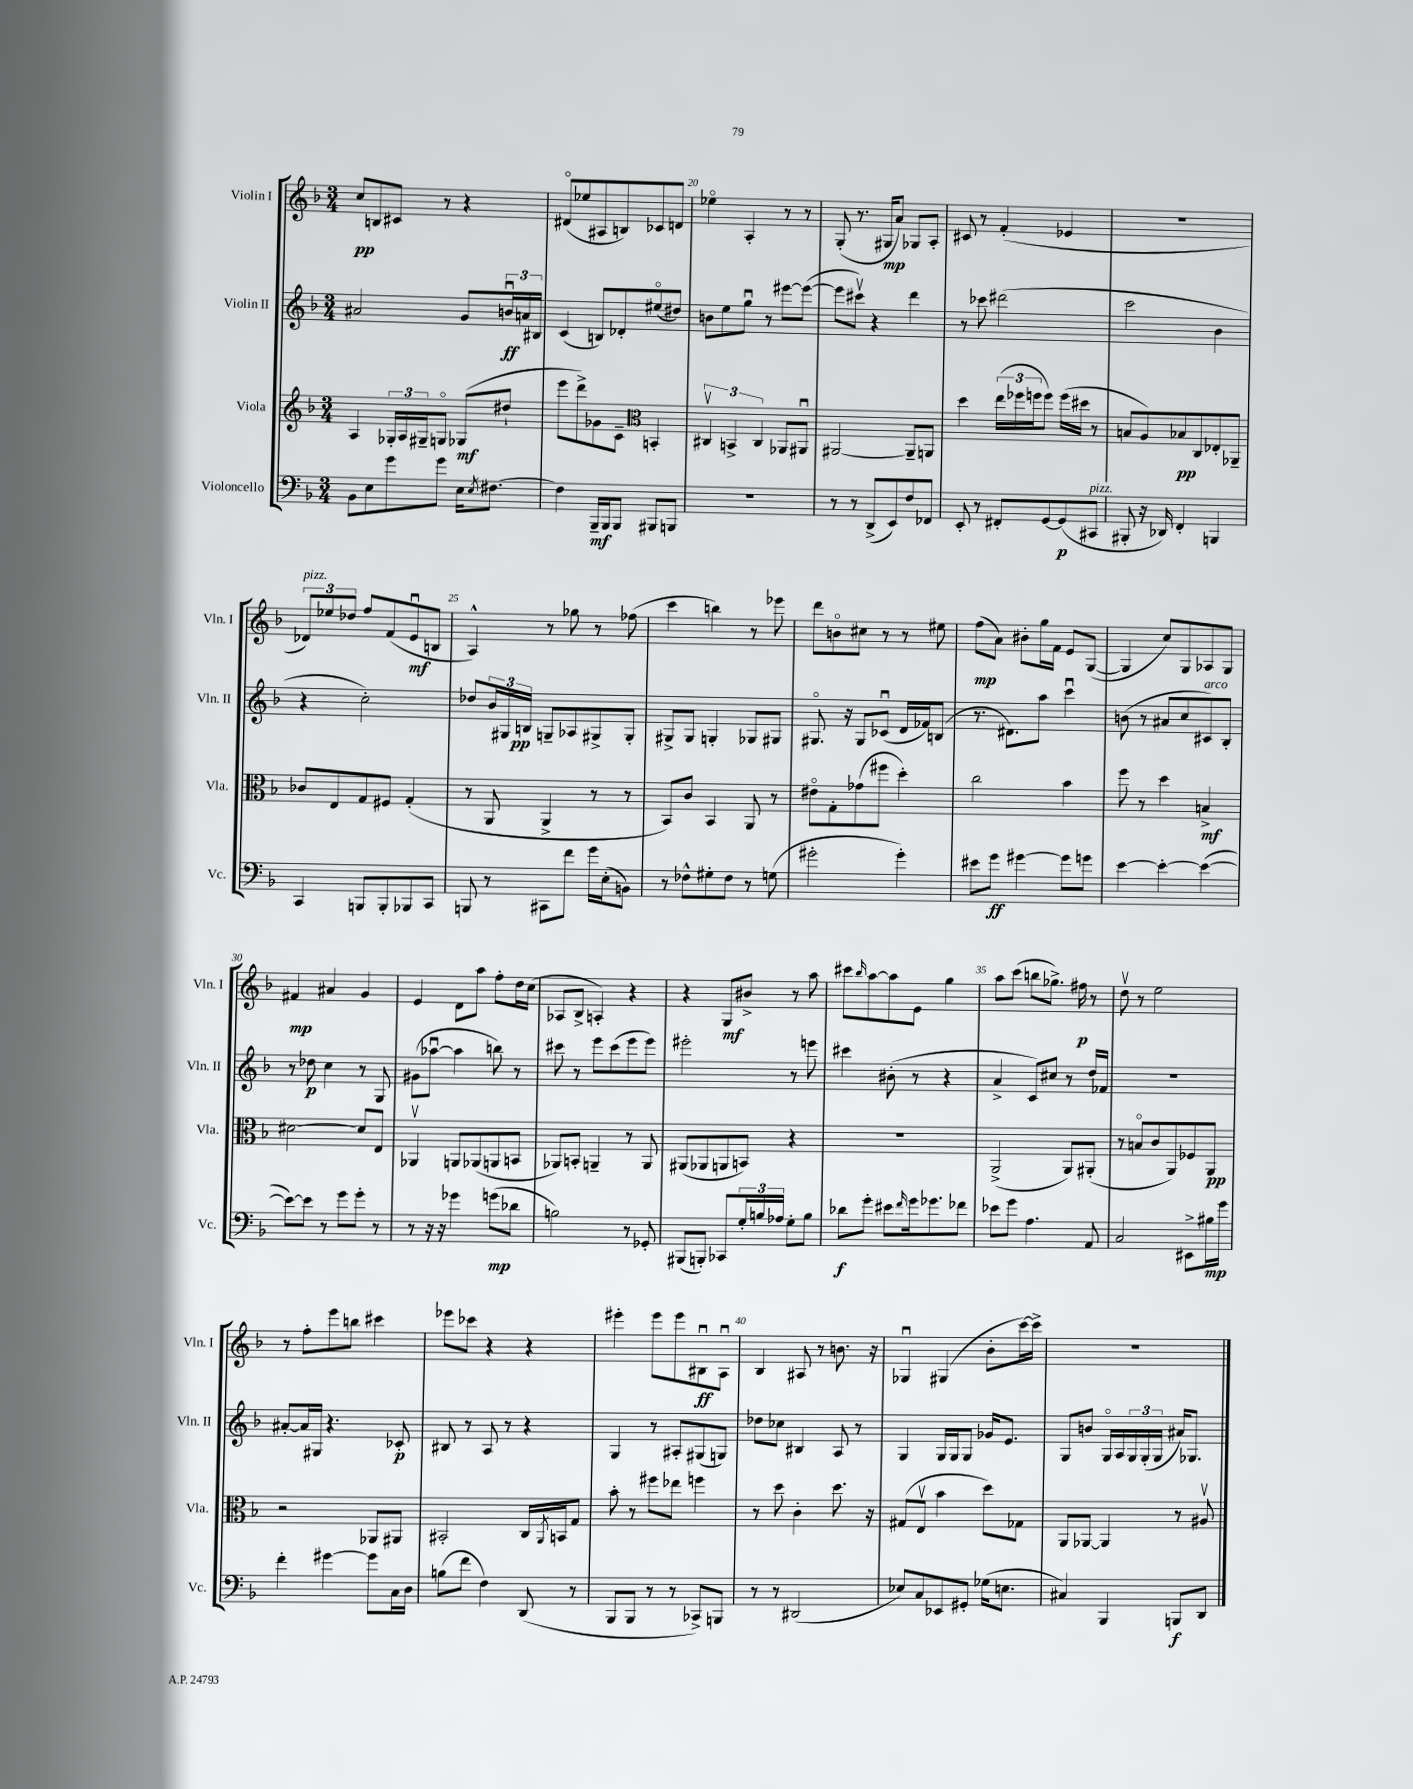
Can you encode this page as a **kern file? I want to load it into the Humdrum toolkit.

**kern	**kern	**kern	**kern
*staff4	*staff3	*staff2	*staff1
*clefF4	*clefG2	*clefG2	*clefG2
*k[b-]	*k[b-]	*k[b-]	*k[b-]
*M3/4	*M3/4	*M3/4	*M3/4
8BB-\L	4A/	2a#/	8cc/L
8E\	.	.	8B/
8g\	24G-'/LL	.	8c#/J
.	24A/	.	.
.	24G#~/J	.	.
8g\J	8Go/J	.	8r
16E\LK	(8G-/L	8g/L	4r
8qE/	.	.	.
[8.F#\J	.	.	.
.	8dd#`/J	24bu/L	.
.	.	24a/	.
.	.	24B#/JJ	.
=	=	=	=
4F#\]	8eee\L	(4c/	(8d#o/L
.	8ddd^\)	.	8ee-/
16BBB-~/LL	8g-\	8B/L)	8A#/
16BBB-/J	.	.	.
8BBB-/J	8c~\J	8d-'/	8B/)
*	*clefC3	*	*
8BBB#/L	4BB'/	(8ee#o/	8c-/
8BBB/J	.	8dd#/J)	8d/J
=	=	=	=
2.r	6C#v/	8b\L	4ee-o\
.	.	8ee\	.
.	6BB^/	.	.
.	.	8ggu\J	4A'/
.	6C#/	.	.
.	.	8r	.
.	8AA-/L	[8eee#\L	8r
.	8AA#u/J	(8eee#\_J	8r
=	=	=	=
8r	[2AA#/	8eee#\]L	(8G'/
8r	.	8ccc#v\J)	8.r
(8DD^/L	.	4r	.
.	.	.	16G#/LK
8EE/)	.	.	8a/J)
8F/	8AA#~/]L	4ddd\	8G-/L
8FF-/J	8AA/J	.	8A'/J
=	=	=	=
8EE'/	4dd\	8r	8c#/
8r	.	8ccc-\	8r
8FF#'/L	(24ee\LL	(2ddd#\	(4f'/
.	24ff-\	.	.
.	24ff\J	.	.
[8GG/	8ff\J)	.	.
(8GG/]	(16ff\LL	.	4e-/
.	16dd#\JJ	.	.
8CC#/J	8r	.	.
=	=	=	=
8BBB#'/	8B/L	2ccc\	2.r
16r	8A/)	.	.
16DD-/)	.	.	.
4FF'/	8B-/	.	.
.	8C/	.	.
4BBB/	8E-'/	4b-\	.
.	8AA-~/J	.	.
=	=	=	=
4CC/	8c-/L	4r	12d-/L)
.	.	.	12ee-/
.	8E/	.	.
.	.	.	12dd-/J
8BBB/L	8G/	2cc'\)	8ff/L
8BBB'/	8F#/J	.	(8f/
8BBB-/	(4G'/	.	8eu/
8CC/J	.	.	8B/J
=	=	=	=
8BBB/	8r	8dd-/L	4A^^/)
8r	8AA/	24b-/L	.
.	.	24G#/	.
.	.	24B/JJ	.
8CC#\L	4AA^/	8G~/L	8r
8f\J	.	8A-/	8gg-\
16g\LL	8r	8G#^/	8r
(16E'\J	.	.	.
8BB\J)	8r	8G#'/J	(8ff-\
=	=	=	=
8r	8BB-/L)	8G#^/L	4ccc\
8F-^^\L	8c/J	8G#/J	.
8G#'\	4BB-/	4G'/	4bb\)
8F-\J	.	.	.
8r	8AA/	8G-/L	8r
(8G\	8r	8G#/J	8eee-\
=	=	=	=
2g#'\	8e#o\L	8.G#o/	8ddd\L
.	8G'\	.	8bo\
.	.	16r	.
.	(8g-\	8G#/L	8cc#\J
.	8ff#\J	(8c-u/J	8r
4g#'\)	4dd'\)	16d/LL	8r
.	.	16f-/J)	.
.	.	(8B/J	8ee#\
=	=	=	=
8e#\L	2cc\	8.r	(8ff\L
8g\J	.	.	8a\J)
.	.	8.d#\L)	.
[4g#\	.	.	8b#'\L
.	.	8aa\J	16gg\L
.	.	.	16f\JJ
8g#\]L	4b-\	4cccu\	8e/L
8g\J	.	.	([8G/J
=	=	=	=
[4e\	8ff\	(8b\	4G/]
.	8r	8r	.
4e'\_	4dd\	8a#/L	8cc/L)
.	.	8cc/	8G/
(4e\_	4B^/	8c#/)	8A-/
.	.	8B-'/J	8G/J
=	=	=	=
8e\_L)	[2d#\	8r	4f#/
8e\]J	.	8dd-\	.
8r	.	4cc\	4a#/
8g\L	.	.	.
8g'\J	8d#/]L	8r	4g/
8r	8E/J	8G/	.
=	=	=	=
8r	4AA-v/	(8g#\L	4e/
16r	.	[8aa-u\J	.
16r	.	.	.
4g-\	8AA/L	4aa-\]	8d\L
.	(8AA-/	.	8aa\J
(8g\L	8AA/	8bb\)	8ff'\L
8d-\J	8BB/J	8r	16dd\L
.	.	.	(16cc\JJ
=	=	=	=
2B\)	8AA-/L)	8ccc#\	8A-/L
.	8BB'/J	8r	8B-^/J
.	4AA~/	8eee\L	4A'/)
.	.	(8ccc#\	.
8r	8r	8eee\	4r
8GG-'/	8AA/	8eee\J)	.
=	=	=	=
(8BBB#/L	(8AA#/L	2eee#'\	4r
8BBB'/J)	8AA-/	.	.
8CC-/L	8AA/	.	8G/L
24G'/L	8BB/J)	.	8b#^/J
24B/	.	.	.
24A-/JJ	.	.	.
8G'\L	4r	8r	8r
8B\J	.	8eee\	8aa\
=	=	=	=
8d-\L	2.r	4ccc#\	8ccc#\L
.	.	.	16qqbb-/
8g'\J	.	.	[8aa\
8e#\L	.	(8b#'\	8aa\]
16qqf/	.	.	.
16g\k	.	8r	8e\J
8.g-\	.	.	.
.	.	4r	4gg\
8f-\J	.	.	.
=	=	=	=
8e-\L	(2AA^/	4a^/	8aa\L
8g\J	.	.	(8ccc\J
4.A\	.	8c/L)	8bb\L
.	.	8cc#/J	8.gg-^\J)
.	8AA/L)	8r	.
.	.	.	16ff#\
8AA/	(8AA#'/J	16dd/LL	8r
.	.	16f-/JJ	.
=	=	=	=
2C/	8r	2.r	8ddv\
.	8Bo/L	.	8r
.	8c/	.	2ee\
.	8AA/)	.	.
8EE#^\L	8F-/	.	.
16B#\L	8AA/J	.	.
16g\JJ	.	.	.
=	=	=	=
4f'\	2r	[8a#'/L	8r
.	.	16a#/]L	8ff'\L
.	.	16G#/JJ	.
[4g#\	.	4.r	8eee\
.	.	.	8bb\J
8g#\]L	8AA-/L	.	4ccc#\
16C\L	8AA#/J	8c-'/	.
16D\JJ	.	.	.
=	=	=	=
(8B\L	2BB#'/	8B#/	8eee-\L
8f\J	.	8r	8ccc-\J
4F\)	.	8A/	4r
.	.	8r	.
(8DD/	16C/LL	4r	4r
.	8qAA/	.	.
.	16BB/J	.	.
8r	8G/J	.	.
=	=	=	=
8BBB-/L	8b-'\	4G/	4eee#'\
8BBB-/J	8r	.	.
8r	8ff#\L	8r	8eee#\L
8r	8ee-\J	8A#'/L	8eee#\
8CC-^/L)	4ff\	(8G#/	8B#u\
8BBB/J	.	8G/J)	8Au\J
=	=	=	=
8r	8r	8dd-\L	4B-/
8r	8dd\	8cc-\J	.
(2DD#/	4c'\	4B#/	8A#/
.	.	.	8r
.	8.dd\	8A/	8.b\
.	.	8r	.
.	16r	.	16r
=	=	=	=
8E-/L)	(8G#/L	4G/	4G-u/
8C/	8Ev/J	.	.
8EE-/	4b-\	16G/LL	(4G#/
.	.	16G/J	.
8GG#'/J	.	8G/J	.
(16G-\LK	8dd\L)	16g-/LK	8b-'\L
8.E\J	.	8.e/J	.
.	8G-\J	.	[16ccc\L)
.	.	.	16ccc^\]JJ
=	=	=	=
4C#/)	8AA/L	8G/L	2.r
.	[8AA-/J	8b/J	.
4BBB-/	4AA-/]	16Go/LL	.
.	.	16A/	.
.	.	24G/	.
.	.	(24G'/	.
.	.	24G/JJ	.
8BBB/L	8r	16a#/LK)	.
.	.	8.G-/J	.
8DD/J	8A#v/	.	.
==	==	==	==
*-	*-	*-	*-
